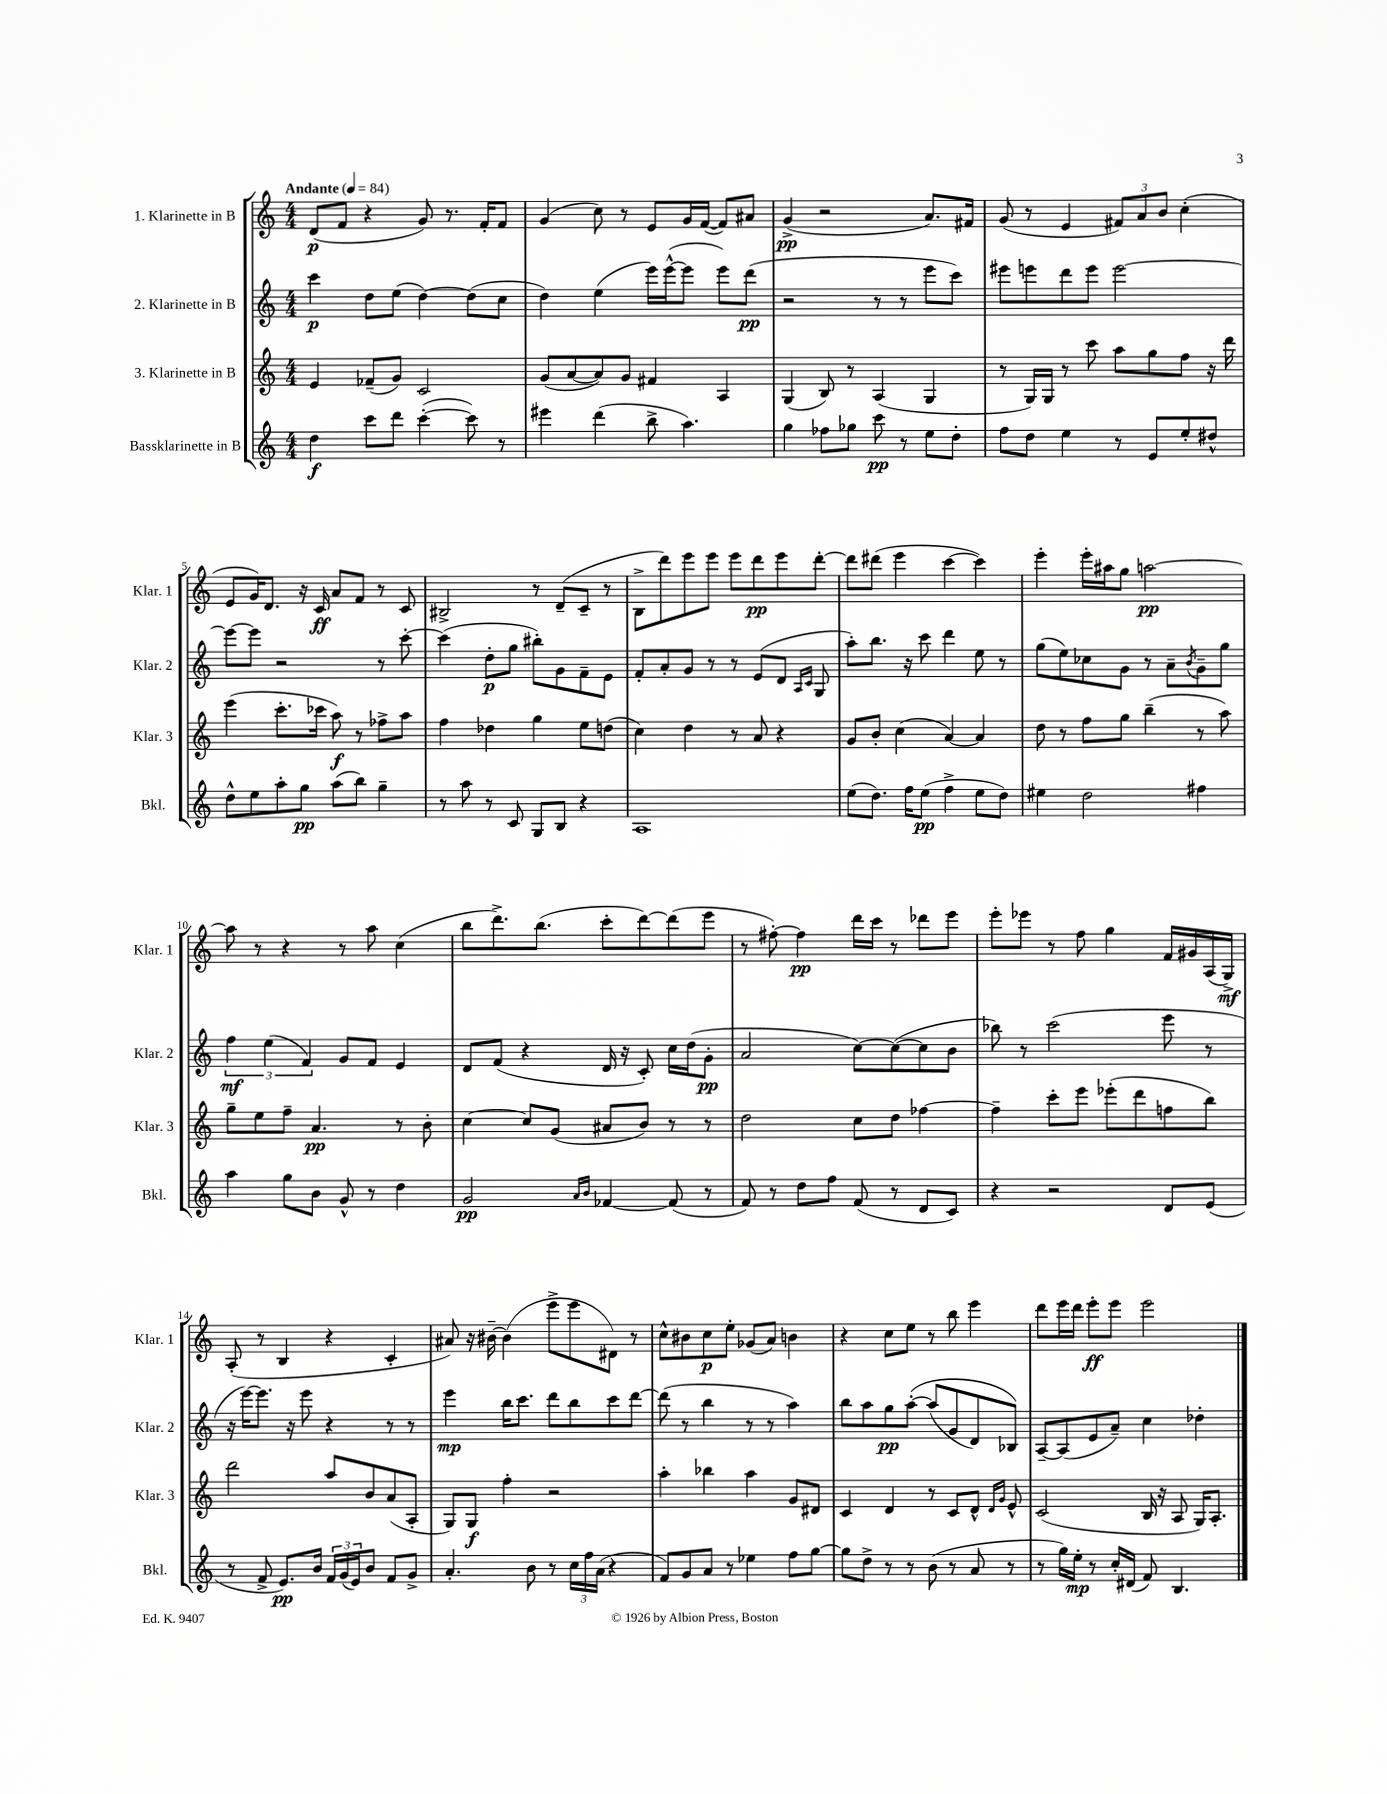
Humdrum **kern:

**kern	**kern	**kern	**kern
*staff4	*staff3	*staff2	*staff1
*clefG2	*clefG2	*clefG2	*clefG2
*k[]	*k[]	*k[]	*k[]
*M4/4	*M4/4	*M4/4	*M4/4
*MM84	*MM84	*MM84	*MM84
4dd\	4e/	4ccc\	(8d/L
.	.	.	8f/J
8ccc\L	(8f-~/L	8dd\L	4r
8ddd\J	8g/J)	(8ee\J	.
([4ccc'\	2c/	[4dd\)	8g/)
.	.	.	8.r
8ccc\])	.	(8dd\]L	.
.	.	.	16f'/LK
8r	.	8cc\J	8f/J
=	=	=	=
4eee#\	(8g/L	4dd\)	(4g/
.	[8a/	.	.
(4ddd\	8a/])	(4ee\	8cc\)
.	8g/J	.	8r
8bb^\	4f#/	16eee\LL)	8e/L
.	.	([16eee^^\J	.
4.aa\)	.	8eee\]J	16g/L
.	.	.	([16f/JJ
.	4A/	8eee\L)	8f/]L)
.	.	(8ddd\J	8a#/J
=	=	=	=
4gg\	(4G/	2r	(4g^/
8ff-\L	8B/)	.	2r
8gg-\J	8r	.	.
8ccc\	(4A/	8r	.
8r	.	8r	.
8ee\L	4G/	8eee\L	8.a/L)
8dd'\J	.	8ccc\J)	.
.	.	.	16f#/Jk
=	=	=	=
8ff\L	8r	8eee#\L	(8g/
8dd\J	16G/LL)	8eee\	8r
.	16G/JJ	.	.
4ee\	8r	8ddd\	4e/
.	8ccc\	8eee\J	.
8r	8aa\L	[2eee\	12f#/L)
.	.	.	12a/
8e/L	8gg\	.	.
.	.	.	12b/J
8ee'/	8ff\J	.	(4cc'\
8dd#^^/J	16r	.	.
.	16ddd\	.	.
=	=	=	=
8dd^^\L	(4eee\	8eee\_L	8e/L
8ee\	.	8eee\]J	16g/K)
.	.	.	8.d/J
8aa'\	8.ccc'\L	2r	.
8gg\J	.	.	16r
.	16ccc-\Jk	.	16c/
(8aa\L	8aa\)	.	8a/L
8bb\J)	8r	.	8f/J
4gg~\	8ff-^\L	8r	8r
.	8aa\J	[8ccc'\	8c/
=	=	=	=
8r	4ff\	(4ccc\]	2B#^/
8aa\	.	.	.
8r	4dd-\	8dd'\L	.
8c/	.	8gg\J	.
8G/L	4gg\	8bb#'\L)	8r
8B/J	.	8g\	(8d~/L
4r	8ee\L	8f~\	8c~/J
.	(8dd\J	8e\J	8r
=	=	=	=
1A	4cc\)	8f'/L	8B^\L
.	.	8a'/	8ddd\)
.	4dd\	8g/J	8eee\
.	.	8r	8eee\J
.	8r	8r	8eee\L
.	8a/	(8e/L	8ddd\
.	4r	8d/J	8eee\
.	.	16qqA/LL	.
.	.	16qqc/JJ	.
.	.	8G/	[8ddd'\J
=	=	=	=
(8ee\L	8g/L	8aa'\L)	8ddd\]L
8.dd\J)	8b'/J	8.bb\J	(8ddd#\J
.	(4cc\	.	4eee\
16ff\LK	.	16r	.
(8ee\J	.	8ccc\	.
4ff^\	[4a/)	4ddd\	[4ccc\
8ee\L	4a/]	8ee\	4ccc\])
8dd\J)	.	8r	.
=	=	=	=
4ee#\	8dd\	(8gg\L	4eee'\
.	8r	8ee\)	.
2dd\	8ff\L	8cc-\	16eee'\LL
.	.	.	16aa#\J
.	8gg\J	8g\J	8gg\J
.	(4bb~\	8r	[2aa\
.	.	8a~\L	.
.	.	8qb/	.
4ff#\	8r	8g~\	.
.	8aa\)	8gg\J	.
=	=	=	=
4aa\	8gg~\L	6ff\	8aa\]
.	8ee\	.	8r
.	.	(6ee\	.
8gg\L	8ff~\J	.	4r
.	.	6f/)	.
8b\J	4.a/	.	.
8g^^/	.	8g/L	8r
8r	.	8f/J	8aa\
4dd\	8r	4e/	(4cc\
.	8b'\	.	.
=	=	=	=
2g/	[4cc\	8d/L	8bb\L
.	.	(8f/J	8.ddd^\)
.	8cc/]L	4r	.
.	.	.	(8.bb\J
.	(8g/J	.	.
16qqa/LL	.	.	.
16qqb/JJ	.	.	.
[4f-/	8a#/L	16d/	8ccc'\L
.	.	16r	.
.	8b/J)	8c'/)	[8ddd\)
(8f-/]	8r	16cc\LL	(8ddd\]
.	.	(16dd\J	.
8r	8r	8g'\J	8eee\J
=	=	=	=
8f/)	2dd\	2a/	8r
8r	.	.	[8ff#'\)
8dd\L	.	.	4ff#\]
8ff\J	.	.	.
(8f/	8cc\L	[8cc\L)	16ddd\LL
.	.	.	16ccc\JJ
8r	8dd\J	(8cc\_	8r
8d/L	[4ff-\	8cc\]	8ddd-\L
8c/J)	.	8b\J	8eee\J
=	=	=	=
4r	4ff-~\]	8bb-\)	8eee'\L
.	.	8r	8eee-\J
2r	8ccc'\L	(2ccc\	8r
.	8eee\J	.	8ff\
.	(8eee-'\L	.	4gg\
.	8ddd\	.	.
8d/L	8ff\	8eee\	16f/LL
.	.	.	16g#/
(8e/J	8bb\J)	8r	(16A/
.	.	.	16G^/JJ)
=	=	=	=
8r	2ddd\	16r	(8A'/
.	.	[16eee\LK)	.
8f^/	.	8.eee\]J	8r
8.e/L)	.	.	4B/
.	.	16r	.
.	.	8eee\	.
16b/Jk	.	.	.
24f/LL	8aa/L	4r	4r
(24g/	.	.	.
24e/J)	.	.	.
8b/J	8b/	.	.
8f/L	(8a/	8r	4c'/
8g^/J	8A'/J	8r	.
=	=	=	=
4.a'/	8G/L)	4eee\	8a#/)
.	8G/J	.	16r
.	.	.	[16b#~\
.	4ff'\	16bb\LK	(4b#\]
.	.	8.ccc\J	.
8b\	.	.	.
8r	2r	8ddd\L	8eee^\L
24cc\LL	.	8bb\	8eee\
24ff\	.	.	.
(24a\JJ	.	.	.
4r	.	8ccc\	8d#\J)
.	.	[8ddd\J	8r
=	=	=	=
8f/L)	4aa'\	(8ddd\]	8cc^^\L
8g/	.	8r	8b#\
8a/J	4bb-\	4bb\	8cc\
8r	.	.	8ee'\J
4ee-\	4aa\	8r	(8g-/L
.	.	8r	8a/J)
8ff\L	8g/L	4aa\)	4b\
[8gg\J	8d#/J	.	.
=	=	=	=
8gg\]L	4c/	8bb\L	4r
8dd^\J	.	8aa\	.
8r	4d/	8gg\	8cc\L
8r	.	&([8aa'\J	8ee\J
(8b\	8r	(8aa/]L	8r
8r	8c/L	8g/	8bb\
8a/	8d^^/J	8d/)	4eee\
.	16qqd/LL	.	.
.	16qqg/JJ	.	.
8r	8e^^/	8B-/J&)	.
=	=	=	=
8r	(2c/	[8A~/L	8ddd\L
16gg\LL)	.	(8A/]	16eee\L
16ee'\JJ	.	.	16ddd\JJ
8r	.	8e/	8eee'\L
16cc'/LL	.	8a~/J)	8eee\J
(16d#/JJ	.	.	.
8f/)	16B/	4cc\	2eee\
.	16r	.	.
4.B/	8A/	.	.
.	16G/LK)	4dd-'\	.
.	8.A'/J	.	.
==	==	==	==
*-	*-	*-	*-
